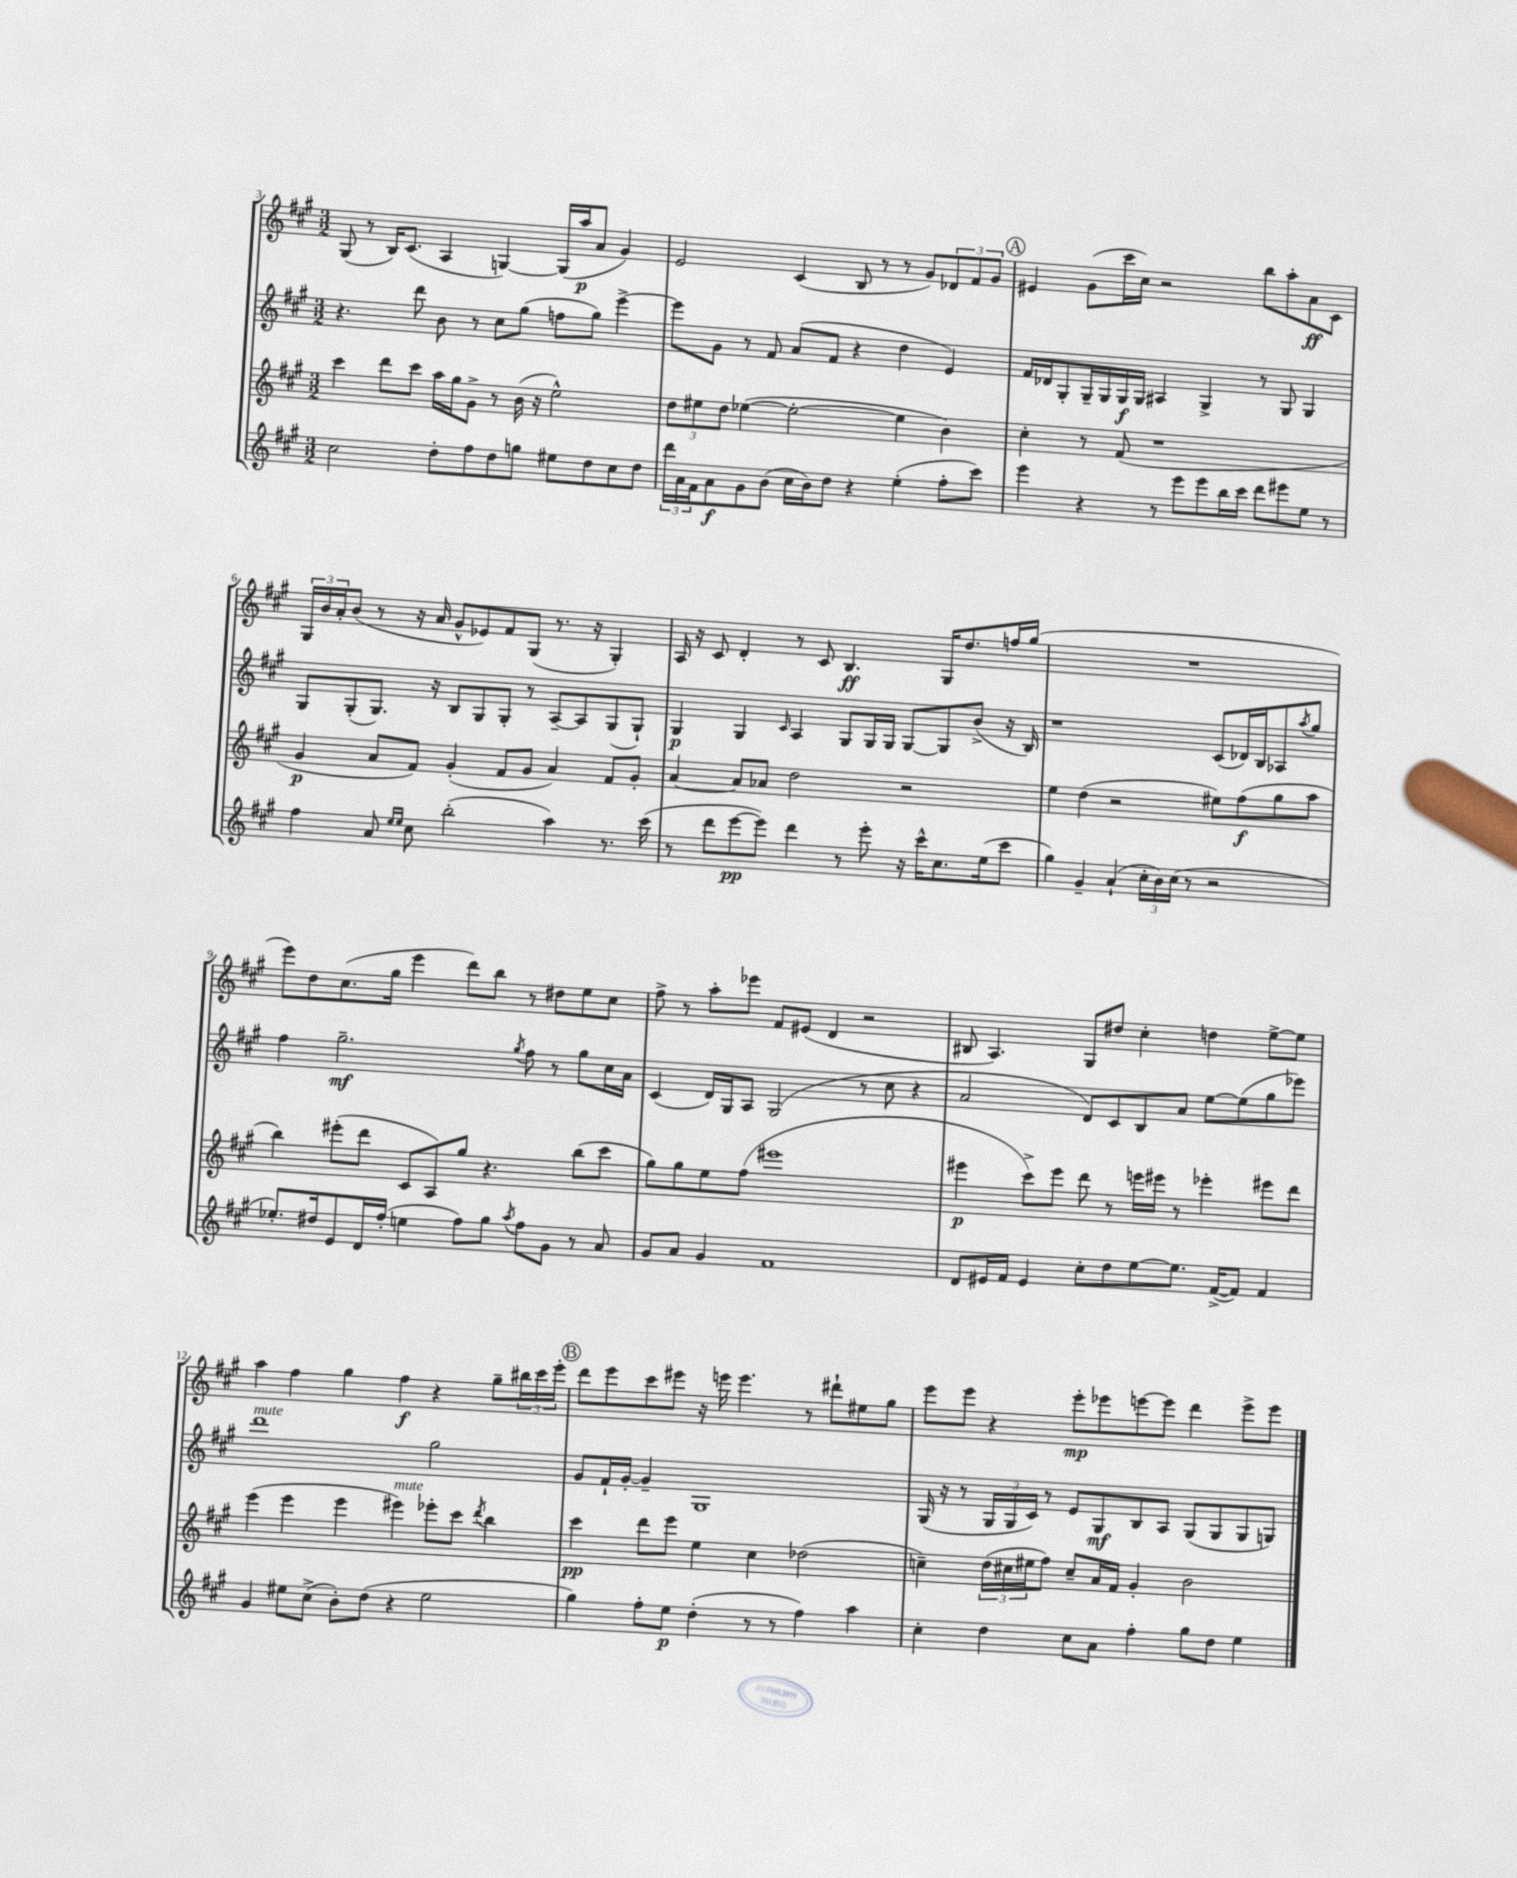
<<
\new StaffGroup <<
\new Staff = "s0" {
    \clef treble \key a \major \numericTimeSignature \time 3/2
    gis8( r8 b16) cis'8.( a4 g4~) g16( a''16\p a'8 gis'4) |
    e'2 cis'4( b8 r8 r8 gis'8) \tuplet 3/2 { des'8 fis'8 gis'8 } |
    \mark \markup { \circle "A" } eis'4 gis'8( cis'''16 cis''16) r2 b''8 a''8-. a'8\ff cis'8 |
    \tuplet 3/2 { gis16 b'16 a'16-. } b'8( r8 r16 a'16 gis'8-^ ees'8) fis'8 gis8( r8. r16 gis4-.) |
    a16 r16 cis'8 d'4-. r8 cis'8 b4.\ff gis16 d''8. f''16 gis''16( |
    R1. |
    e'''8) d''8 cis''8.( gis''16 e'''4 d'''8) b''8 r8 dis''8 e''8 cis''8 |
    fis''8-> r8 a''8-. ees'''8 fis'8 eis'8( d'4 r2 |
    bis8 a4.) gis8 dis''8 cis''4-. d''4 e''8~-> e''8 |
    a''4 fis''4 gis''4 fis''4\f r4 gis''8-- \tuplet 3/2 { bis''16 cis'''16 e'''16-. } |
    \mark \markup { \circle "B" } d'''8 e'''8 cis'''8 eis'''8 r16 e'''16 e'''4. r8 dis'''8-! eis''8 gis''8 |
    e'''8 e'''8 r4 e'''8-.\mp ees'''8 e'''8~ e'''8 d'''4 e'''8-> e'''8 \bar "|." |
}
\new Staff = "s1" {
    \clef treble \key a \major \numericTimeSignature \time 3/2
    r4. d'''8 b'8 r8 cis''8 gis''8( f''8 gis''8) e'''4~-> |
    e'''8 gis'8 r8 fis'8 a'8( fis'8 r4 d''4 e'4) |
    \mark \markup { \circle "A" } fis'16 des'16 gis8-. gis16-- gis16 gis16\f gis16 ais4 gis4-> r8 gis8 gis4 |
    gis8 gis8-.( gis8.) r16 b8 gis8 gis8-. r8 a8~-- a8 gis8( gis8-!) |
    gis4\p gis4 \grace { cis'16 } a4 gis8 gis16 gis16 gis8~ gis8 b'8->( r16 b16) |
    r1 cis'8( des'16) b16 aes8 \acciaccatura { a''8 } gis''8 |
    fis''4 gis''2.--\mf \acciaccatura { gis''8 } fis''8 r8 gis''8 cis''16 a'16 |
    cis'4( d'16) gis16 a8 gis2( r8 cis''8 r4 |
    a'2 d'8) cis'8 b8 a'8 e''8~ e''8( gis''8 ees'''8) |
    d'''1^\markup { \italic "mute" } gis''2 |
    \mark \markup { \circle "B" } gis'8 fis'16-! gis'16~-. gis'4-- gis1 |
    gis16( r16 r8 \tuplet 3/2 { gis16 gis16 cis'16) } r8 e'8 gis8\mf b8 a8 gis8( gis8 gis8 g8) \bar "|." |
}
\new Staff = "s2" {
    \clef treble \key a \major \numericTimeSignature \time 3/2
    cis'''4 d'''8 cis'''8 a''16 gis''16 gis'8-> r8 b'16( r16 e''2-^) |
    \tuplet 3/2 { d''8 eis''8 d''8 } ees''4~( ees''2~-. ees''4 b'4) |
    \mark \markup { \circle "A" } cis''4-. r8 fis'8( r1 |
    gis'4\p a'8 fis'8) gis'4-.( fis'8 gis'8 a'4) fis'8 gis'8-. |
    a'4~ a'8 aes'8 d''2 r2 |
    e''4 d''4( r2 eis''8) fis''8\f( gis''8 a''8 |
    b''4) eis'''8-.( d'''8 cis'8 a8) gis''8 r4. b''8( cis'''8 |
    gis''8) gis''8 e''8 fis''8( eis'''1 |
    eis'''4\p cis'''8->) eis'''8 d'''8 r8 e'''16 eis'''16 r8 ees'''4-. eis'''8 d'''8 |
    e'''4( e'''4 e'''4 eis'''4^\markup { \italic "mute" }) ees'''8-. cis'''8 \acciaccatura { d'''8 } b''4 |
    \mark \markup { \circle "B" } cis'''4\pp d'''8 e'''8 e''4 cis''4 des''2( |
    c''4--) \tuplet 3/2 { d''16( cis''16 eis''16 } fis''8) cis''8-- a'16 fis'16 gis'4-. b'2 \bar "|." |
}
\new Staff = "s3" {
    \clef treble \key a \major \numericTimeSignature \time 3/2
    cis''2 d''8-. fis''8 d''8 g''8 eis''8 d''8 cis''8 d''8 |
    \tuplet 3/2 { d'''16 a'16 fis'16 } a'8\f gis'8 b'8( cis''16 b'16) d''8 r4 e''4-.( fis''8-. cis'''8) |
    \mark \markup { \circle "A" } e'''4 r4 r8 e'''8 e'''8 b''16 cis'''16 d'''8 eis'''8 e''8 r8 |
    fis''4 a'8 \grace { e''16 e''16 } cis''8 b''2-.( a''4) r8. cis'''16( |
    r8 d'''8 e'''8~\pp e'''8) d'''4 r8 e'''8-. r16 cis'''16-^ cis''8. e''16( cis'''8 |
    gis''4) gis'4-- a'4-!( \tuplet 3/2 { cis''16-. b'16) cis''16( } r8 r2 |
    ees''8.-.) dis''16 e'8 d'16 fis''16-.( e''4 fis''8) gis''8 \acciaccatura { a''8 } fis''8 gis'8 r8 a'8 |
    gis'8 a'8 gis'4 fis'1 |
    d'8 eis'16 fis'16 eis'4 cis''8-. d''8 e''8~ e''8. fis'16~->( fis'8) fis'4 |
    gis'4 eis''8 cis''8->( b'8-.) d''8( r4 eis''2 |
    \mark \markup { \circle "B" } gis''4) fis''8-. e''8\p d''4-.( r8 r8 fis''4) a''4 |
    cis''4-. d''4 cis''8 a'8 fis''4-. gis''8 d''8 e''4 \bar "|." |
}
>>
>>
\layout { \context { \Score currentBarNumber = #3 } }
